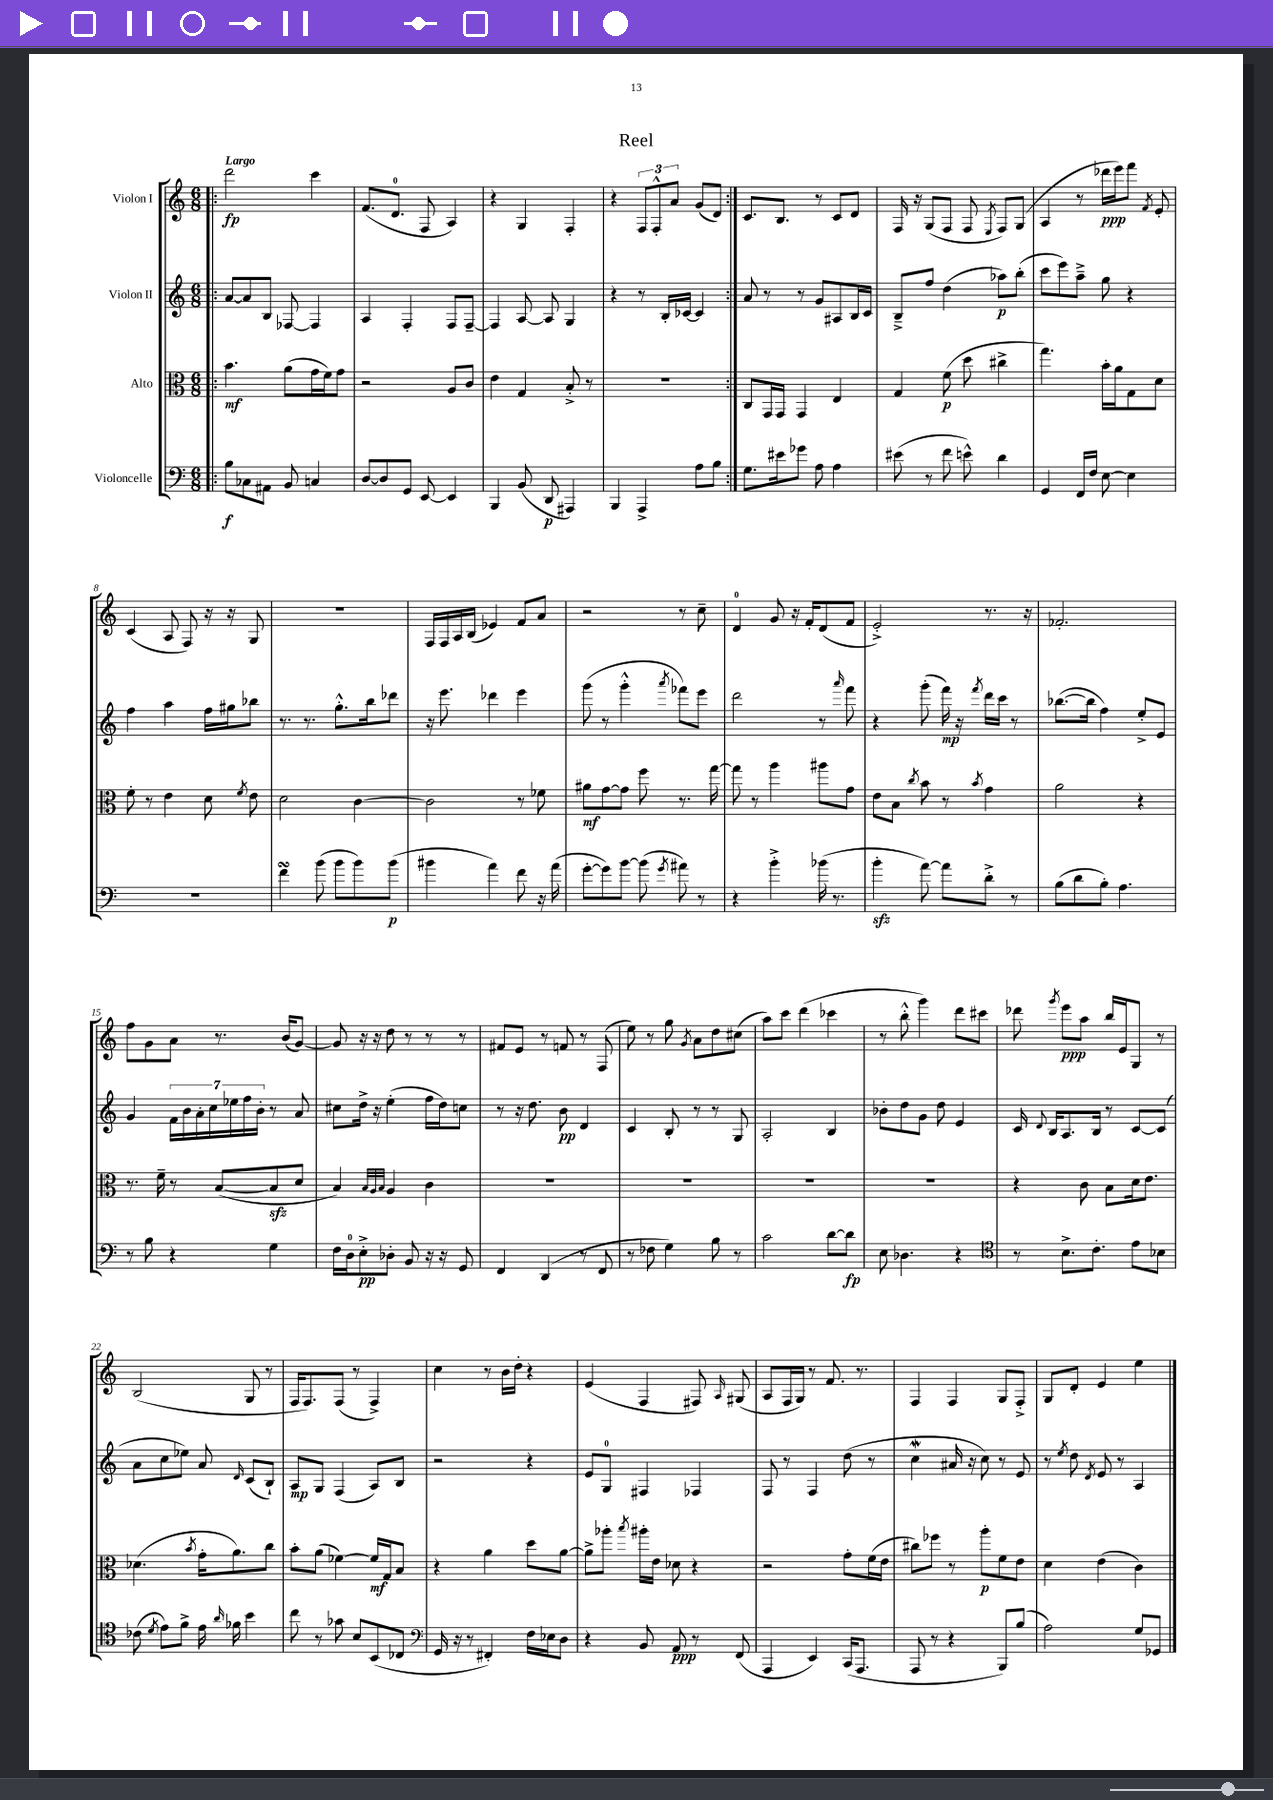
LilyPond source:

\header { title = "Reel" }
<<
\new StaffGroup <<
\new Staff = "s0" \with { instrumentName = "Violon I" } {
    \clef treble \key c \major \numericTimeSignature \time 6/8 \tempo "Largo"
    \autoBeamOff \repeat volta 2 { \bar ".|:" d'''2\fp c'''4 |
    f'8.[( d'8.]-0 f8 a4) |
    r4 g4 f4-. |
    r4 \tuplet 3/2 { f8[ f8-.-^ a'8] } g'8[( d'8]) | }
    c'8.[ b8.] r8 c'8[ d'8] |
    f16 r16 g8[( f8] f8 \acciaccatura { e8 } f8[) g8]( |
    a4 r8 des'''16[\ppp e'''16) f'''8] \acciaccatura { f'8 } e'8-. |
    c'4( a8 f8) r16 r16 g8 |
    R2. |
    f16[ f16 a16 b16]( ees'4) f'8[ a'8] |
    r2 r8 c''8-- |
    d'4-0 g'8 r16 f'16[-. d'8( f'8] |
    e'2-.->) r8. r16 |
    fes'2.-. |
    f''8[ g'8 a'8] r8. b'16[( g'8]~) |
    g'8 r16 r16 d''8 r8 r8 r8 |
    fis'8[ e'8] r8 f'8 r8 f8( |
    e''8) r8 g''8 \acciaccatura { g'8 } a'8[ d''8 cis''8]( |
    a''8[) c'''8] d'''4( ces'''4 |
    r8 b''8-.-^ g'''4) d'''8[ cis'''8] |
    des'''8 \acciaccatura { g'''8 } e'''8[\ppp a''8] b''16[ e'16 g8] r8 |
    b2( g8 r8 |
    f16[ f8.) f8]( r8 f4->) |
    c''4 r8 b'16[ d''16]-. r4 |
    e'4( f4 fis8) \grace { a16 } gis8( |
    a8[ f16 g16]) r8 f'8. r8. |
    f4 f4 g8[ f8]-.-> |
    g8[ d'8]-. e'4 e''4 \bar "|." |
}
\new Staff = "s1" \with { instrumentName = "Violon II" } {
    \clef treble \key c \major \numericTimeSignature \time 6/8
    \autoBeamOff \repeat volta 2 { \bar ".|:" a'8[~ a'8 b8] fes8~ fes4 |
    a4 f4-. f8[ f8]~-- |
    f4 a8~ a8 g4 |
    r4 r8 b16[-. ces'16]~ ces'4 | }
    a'8 r8 r8 g'8[ ais8 b16 c'16] |
    b8[---> f''8] d''4( aes''8[\p) b''8]-.( |
    c'''8[ e'''8) a''8]---> g''8 r4 |
    f''4 a''4 f''16[ gis''16 bes''8] |
    r8. r8. g''8.[-.-^ b''16 des'''8] |
    r16 e'''8. des'''4 e'''4 |
    g'''8( r8 g'''4-.-^ \acciaccatura { a'''8 } fes'''8[) e'''8] |
    d'''2 r8 \grace { a'''16 } f'''8 |
    r4 g'''8-.( f'''16\mp) r16 \acciaccatura { f'''8 } d'''16[ c'''16] r8 |
    bes''8.[~( bes''16] f''4) e''8[-.-> e'8] |
    g'4 \tuplet 7/4 { f'16[ b'16 a'16-. c''16 ees''16 f''16 b'16]-. } r8 a'8 |
    cis''8[ d''16]-> r16 e''4-.( f''16[ d''16) c''8] |
    r8 r16 d''8. b'8\pp d'4 |
    c'4 b8-. r8 r8 g8 |
    a2-. b4 |
    bes'8[-. d''8 g'8] d''8 e'4 |
    c'16 \appoggiatura { d'8 } b16[ a8. b16] r8 c'8[~ c'8]( |
    a'8[ c''8 ees''8]) a'8 \grace { d'16 } c'8[( b8]-!) |
    a8[\mp g8] f4( a8[) b8] |
    r2 r4 |
    e'8[ g8]-0 fis4 fes4 |
    f8 r8 f4 d''8( r8 |
    c''4\mordent ais'16 r16 c''8) r8 e'8 |
    r8 \acciaccatura { e''8 } d''8 \acciaccatura { d'8 } e'8 r8 a4 \bar "|." |
}
\new Staff = "s2" \with { instrumentName = "Alto" } {
    \clef alto \key c \major \numericTimeSignature \time 6/8
    \autoBeamOff \repeat volta 2 { \bar ".|:" b'4.\mf a'8[( g'16 f'16) g'8] |
    r2 a8[ c'8] |
    e'4 g4 b8-.-> r8 |
    R2. | }
    c8[ g,16 g,16] g,4 e4 |
    g4 f'8\p( d''8 cis''4-> |
    g''4.) b'16[-. a'16 g8 d'8] |
    f'8-. r8 e'4 d'8 \acciaccatura { f'8 } e'8 |
    d'2 c'4~ |
    c'2 r8 fes'8 |
    ais'8[\mf g'8~ g'8] f''8 r8. g''16~ |
    g''8 r8 a''4 ais''8[ g'8] |
    e'8[ b8] \acciaccatura { c''8 } b'8 r8 \acciaccatura { b'8 } g'4 |
    a'2 r4 |
    r8. f'16-- r8 b8[~( b8\sfz d'8] |
    b4) \grace { b32[ a32 b32] } a4 c'4 |
    R2. |
    R2. |
    R2. |
    R2. |
    r4 c'8 b8[ d'16 e'8.] |
    des'4.( \acciaccatura { b'8 } g'16[-. a'8.) c''8] |
    b'8[-. a'8]( fes'4~) fes'16[\mf g16 b8] |
    r4 a'4 d''8[ a'8]~ |
    a'8[-> aes''8]-. \acciaccatura { b''8 } ais''16[-. e'16] des'8 r4 |
    r2 g'8[-. f'16( e'16] |
    cis''8[) fes''8] r8 a''8[-.\p f'8 e'8] |
    d'4 e'4( c'4) \bar "|." |
}
\new Staff = "s3" \with { instrumentName = "Violoncelle" } {
    \clef bass \key c \major \numericTimeSignature \time 6/8
    \autoBeamOff \repeat volta 2 { \bar ".|:" b8[\f ces8 ais,8] b,8 c4 |
    d8[~ d8 g,8] e,8~ e,4 |
    b,,4 b,8( d,8\p ais,,4) |
    b,,4 a,,4-> a8[ b8] | }
    g8.[ eis'16 ges'8] a8 a4 |
    eis'8( r8 f'8 e'8-^) d'4 |
    g,4 f,16[ f16] e8~ e4 |
    R2. |
    f'4\turn b'8( b'8[ b'8) b'8]\p( |
    bis'4 a'4) f'8 r16 a'16( |
    g'8[~-. g'8) b'8]~ b'8( \acciaccatura { g'8 } ais'8) r8 |
    r4 b'4-.-> bes'16( r8. |
    b'4-.\sfz a'8~) a'8[ d'8]-.-> r8 |
    b8[( d'8 b8]-.) a4. |
    r8 b8 r4 g4 |
    f16[ d16-0 e8-.->\pp des8]-. b,8 r16 r16 g,8 |
    f,4 d,4( r8 f,8 |
    r8 fes8 g4) b8 r8 |
    c'2 d'8[~ d'8]\fp |
    e8 des4. r4 |
    \clef tenor r8 b8.[-> c'8.]-. e'8[ bes8] |
    ces'8( \acciaccatura { d'8 } e'8[) f'8]-> e'16 \grace { a'16 } fes'16 b'4 |
    c''8 r8 ges'8 b8[ b,8( ces8] |
    \clef bass g,16 r16 r8 fis,4-.) f16[ ees16 d8] |
    r4 b,8 a,8\ppp r8 f,8( |
    a,,4 e,4) c,16[( a,,8.] |
    a,,8 r8 r4 b,,8[) b8]( |
    a2) g8[ ges,8] \bar "|." |
}
>>
>>
